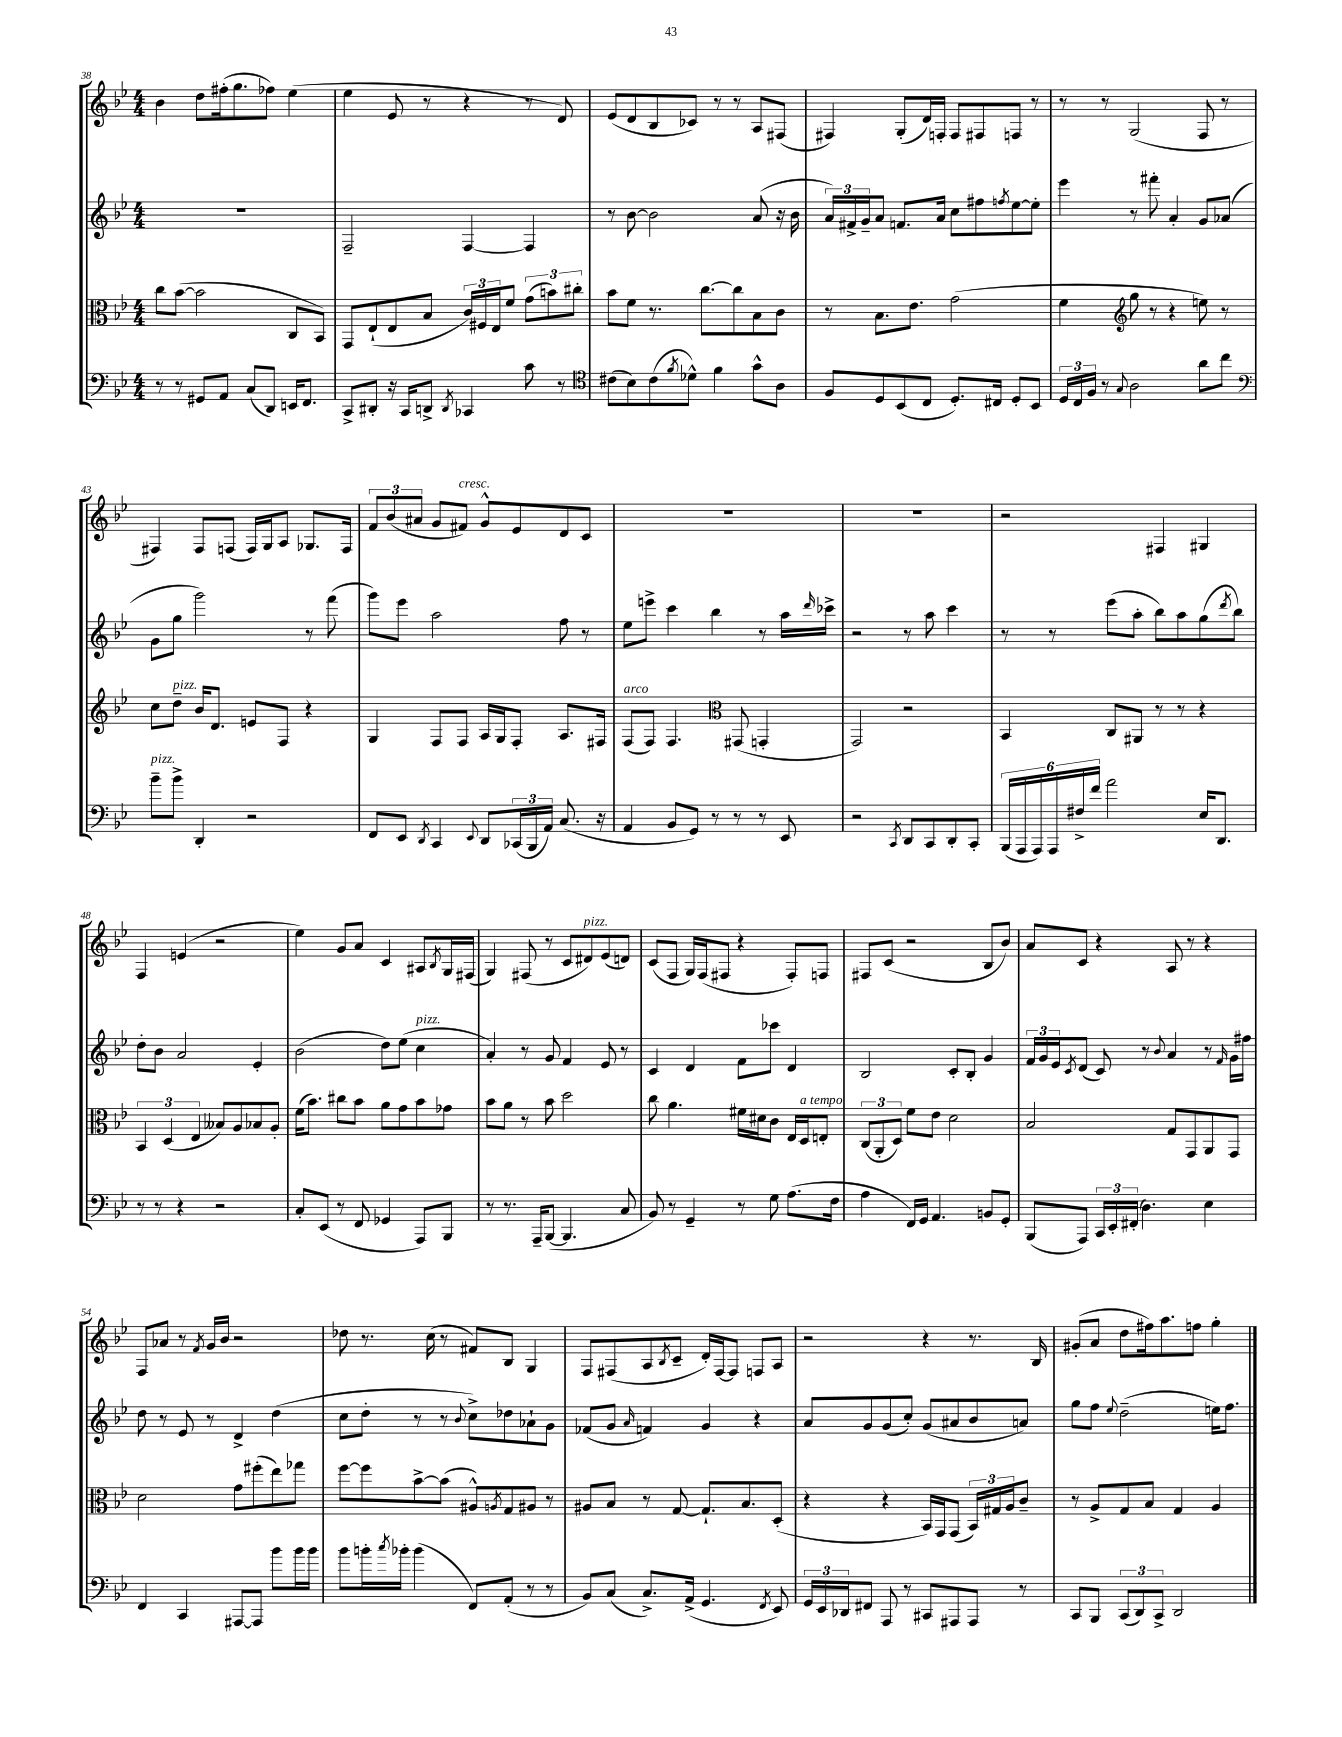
<<
\new StaffGroup <<
\new Staff = "s0" {
    \clef treble \key bes \major \numericTimeSignature \time 4/4
    bes'4 d''8 fis''16-.( g''8. fes''8) ees''4( |
    ees''4 ees'8 r8 r4 r8 d'8) |
    ees'8( d'8 bes8 ces'8) r8 r8 a8 fis8( |
    fis4) g8-.( d'16) f16-. f8 fis8 f8 r8 |
    r8 r8 g2( f8 r8 |
    fis4) fis8 f8( f16) g16 a8 ges8. f16 |
    \tuplet 3/2 { f'8 bes'8( ais'8 } g'8 fis'8^\markup { \italic "cresc." }) g'8-^ ees'8 d'8 c'8 |
    R1 |
    R1 |
    r2 fis4 gis4 |
    f4 e'4( r2 |
    ees''4) g'8 a'8 c'4 ais8 \acciaccatura { bes8 } g16 fis16( |
    g4) fis8( r8 c'8 dis'8^\markup { \italic "pizz." }) ees'8( d'8) |
    c'8( f8 g16) f16( fis8 r4 fis8-.) f8 |
    fis8 c'8( r2 bes8 bes'8) |
    a'8 c'8 r4 a8 r8 r4 |
    f8 aes'8 r8 \acciaccatura { f'8 } g'16 bes'16 r2 |
    des''8 r8. c''16( r8 fis'8) bes8 g4 |
    f8 fis8( a8 \acciaccatura { bes8 } c'8-- d'16-.) fis16~ fis8 f8 a8 |
    r2 r4 r8. bes16 |
    gis'8-.( a'8 d''8 fis''16) a''8. f''8 g''4-. \bar "|." |
}
\new Staff = "s1" {
    \clef treble \key bes \major \numericTimeSignature \time 4/4
    R1 |
    f2-- f4~ f4 |
    r8 bes'8~ bes'2 a'8( r16 bes'16 |
    \tuplet 3/2 { a'16) fis'16-> g'16-- } a'8 f'8. a'16 c''8 fis''8 \acciaccatura { f''8 } ees''8~ ees''8-. |
    ees'''4 r8 fis'''8-. a'4-. g'8 aes'8( |
    g'8 g''8 g'''2) r8 f'''8( |
    g'''8) ees'''8 a''2 f''8 r8 |
    ees''8 e'''8-> c'''4 bes''4 r8 a''16 \grace { d'''16 } ces'''16-> |
    r2 r8 a''8 c'''4 |
    r8 r8 ees'''8( a''8-. bes''8) a''8 g''8( \acciaccatura { d'''8 } bes''8) |
    d''8-. bes'8 a'2 ees'4-. |
    bes'2( d''8) ees''8( c''4^\markup { \italic "pizz." } |
    a'4-.) r8 g'8 f'4 ees'8 r8 |
    c'4 d'4 f'8 ces'''8 d'4 |
    bes2 c'8-. bes8-. g'4 |
    \tuplet 3/2 { f'16 g'16 ees'16 } \acciaccatura { c'8 } d'8( c'8) r8 \appoggiatura { bes'8 } a'4 r8 \grace { f'16 } g'16 fis''16 |
    d''8 r8 ees'8 r8 d'4-> d''4( |
    c''8 d''8-. r8 r8 \appoggiatura { bes'8 } c''8->) des''8 aes'8-! g'8 |
    fes'8( g'8 \grace { a'16 } f'4) g'4 r4 |
    a'8 g'8 g'8( c''8-.) g'8( ais'8 bes'8 a'8) |
    g''8 f''8 \appoggiatura { ees''8 } d''2--( e''16) f''8. \bar "|." |
}
\new Staff = "s2" {
    \clef alto \key bes \major \numericTimeSignature \time 4/4
    c''8 bes'8~( bes'2 c8 bes,8) |
    g,8 ees8-!( ees8 bes8 \tuplet 3/2 { c'16) fis16 ees16 } f'8 \tuplet 3/2 { g'8( b'8) cis''8-. } |
    bes'8 f'8 r8. c''8.~ c''8 bes8 c'8 |
    r8 bes8. ees'8. g'2( |
    f'4 \clef treble g''8 r8 r4 e''8) r8 |
    c''8 d''8--^\markup { \italic "pizz." } bes'16 d'8. e'8 f8 r4 |
    g4 f8 f8 a16 g16 f8-. a8. fis16 |
    f8^\markup { \italic "arco" }( f8) f4. \clef alto gis,8( g,4-. |
    g,2) r2 |
    bes,4 c8 ais,8 r8 r8 r4 |
    \tuplet 3/2 { bes,4 d4( ees4 } beses8) a8 bes8 a8-. |
    f'16( bes'8.) cis''8 bes'8 a'8 g'8 bes'8 ges'8 |
    bes'8 a'8 r8 bes'8 d''2 |
    c''8 a'4. fis'16 dis'16 c'8 ees16 d16^\markup { \italic "a tempo" } e8-. |
    \tuplet 3/2 { c8( a,8-. d8) } f'8 ees'8 d'2 |
    bes2 g8 g,8 a,8 g,8 |
    d'2 g'8 fis''8-.( ees''8) ges''8 |
    f''8~ f''8 bes'8~-> bes'8( ais8-^) \acciaccatura { a8 } g8 ais8 r8 |
    ais8 bes8 r8 g8~ g8.-! bes8. d8-.( |
    r4 r4 bes,16) g,16 g,8( \tuplet 3/2 { bes,16) gis16 a16 } c'8-- |
    r8 a8-> g8 bes8 g4 a4 \bar "|." |
}
\new Staff = "s3" {
    \clef bass \key bes \major \numericTimeSignature \time 4/4
    r8 r8 gis,8 a,8 c8( d,8) e,16 f,8. |
    c,8-> dis,8-. r16 c,16 d,8-> \acciaccatura { d,8 } ces,4 c'8 r8 |
    \clef tenor cis'8( bes8) cis'8( \acciaccatura { f'8 } des'8-^) f'4 g'8-^ a8 |
    f8 d8 bes,8( c8 d8.-.) cis16 d8-. bes,8 |
    \tuplet 3/2 { d16 c16 f16 } r8 \appoggiatura { g8 } a2 a'8 c''8 |
    \clef bass bes'8--^\markup { \italic "pizz." } bes'8-> d,4-. r2 |
    f,8 ees,8 \acciaccatura { d,8 } c,4 \appoggiatura { ees,8 } d,8 \tuplet 3/2 { ces,16( bes,,16 a,16) } c8.( r16 |
    a,4 bes,8 g,8) r8 r8 r8 ees,8 |
    r2 \acciaccatura { c,8 } d,8 c,8 d,8-. c,8-. |
    \tuplet 6/4 { bes,,16( a,,16 a,,16) a,,16 fis16-> f'16 } a'2 ees16 d,8. |
    r8 r8 r4 r2 |
    c8-. ees,8( r8 f,8 ges,4 a,,8) bes,,8 |
    r8 r8. a,,16-- bes,,8~( bes,,4. c8 |
    bes,8) r8 g,4-- r8 g8 a8.( f16 |
    a4 f,16) g,16 a,4. b,8 g,8-. |
    bes,,8( a,,8) \tuplet 3/2 { c,16 ees,16-. fis,16-.( } d4.) ees4 |
    f,4 c,4 ais,,8~ ais,,8 bes'8 bes'16 bes'16 |
    bes'8 b'16-. \acciaccatura { c''8 } bes'16-. bes'4( f,8) a,8-.( r8 r8 |
    bes,8) c8( c8.->) a,16->( g,4. \acciaccatura { f,8 } ees,8) |
    \tuplet 3/2 { g,16 ees,16 des,16 } fis,8 a,,8 r8 cis,8 ais,,8 ais,,8 r8 |
    c,8 bes,,8 \tuplet 3/2 { c,8( d,8) c,8-> } d,2 \bar "|." |
}
>>
>>
\layout { \context { \Score currentBarNumber = #38 } }
